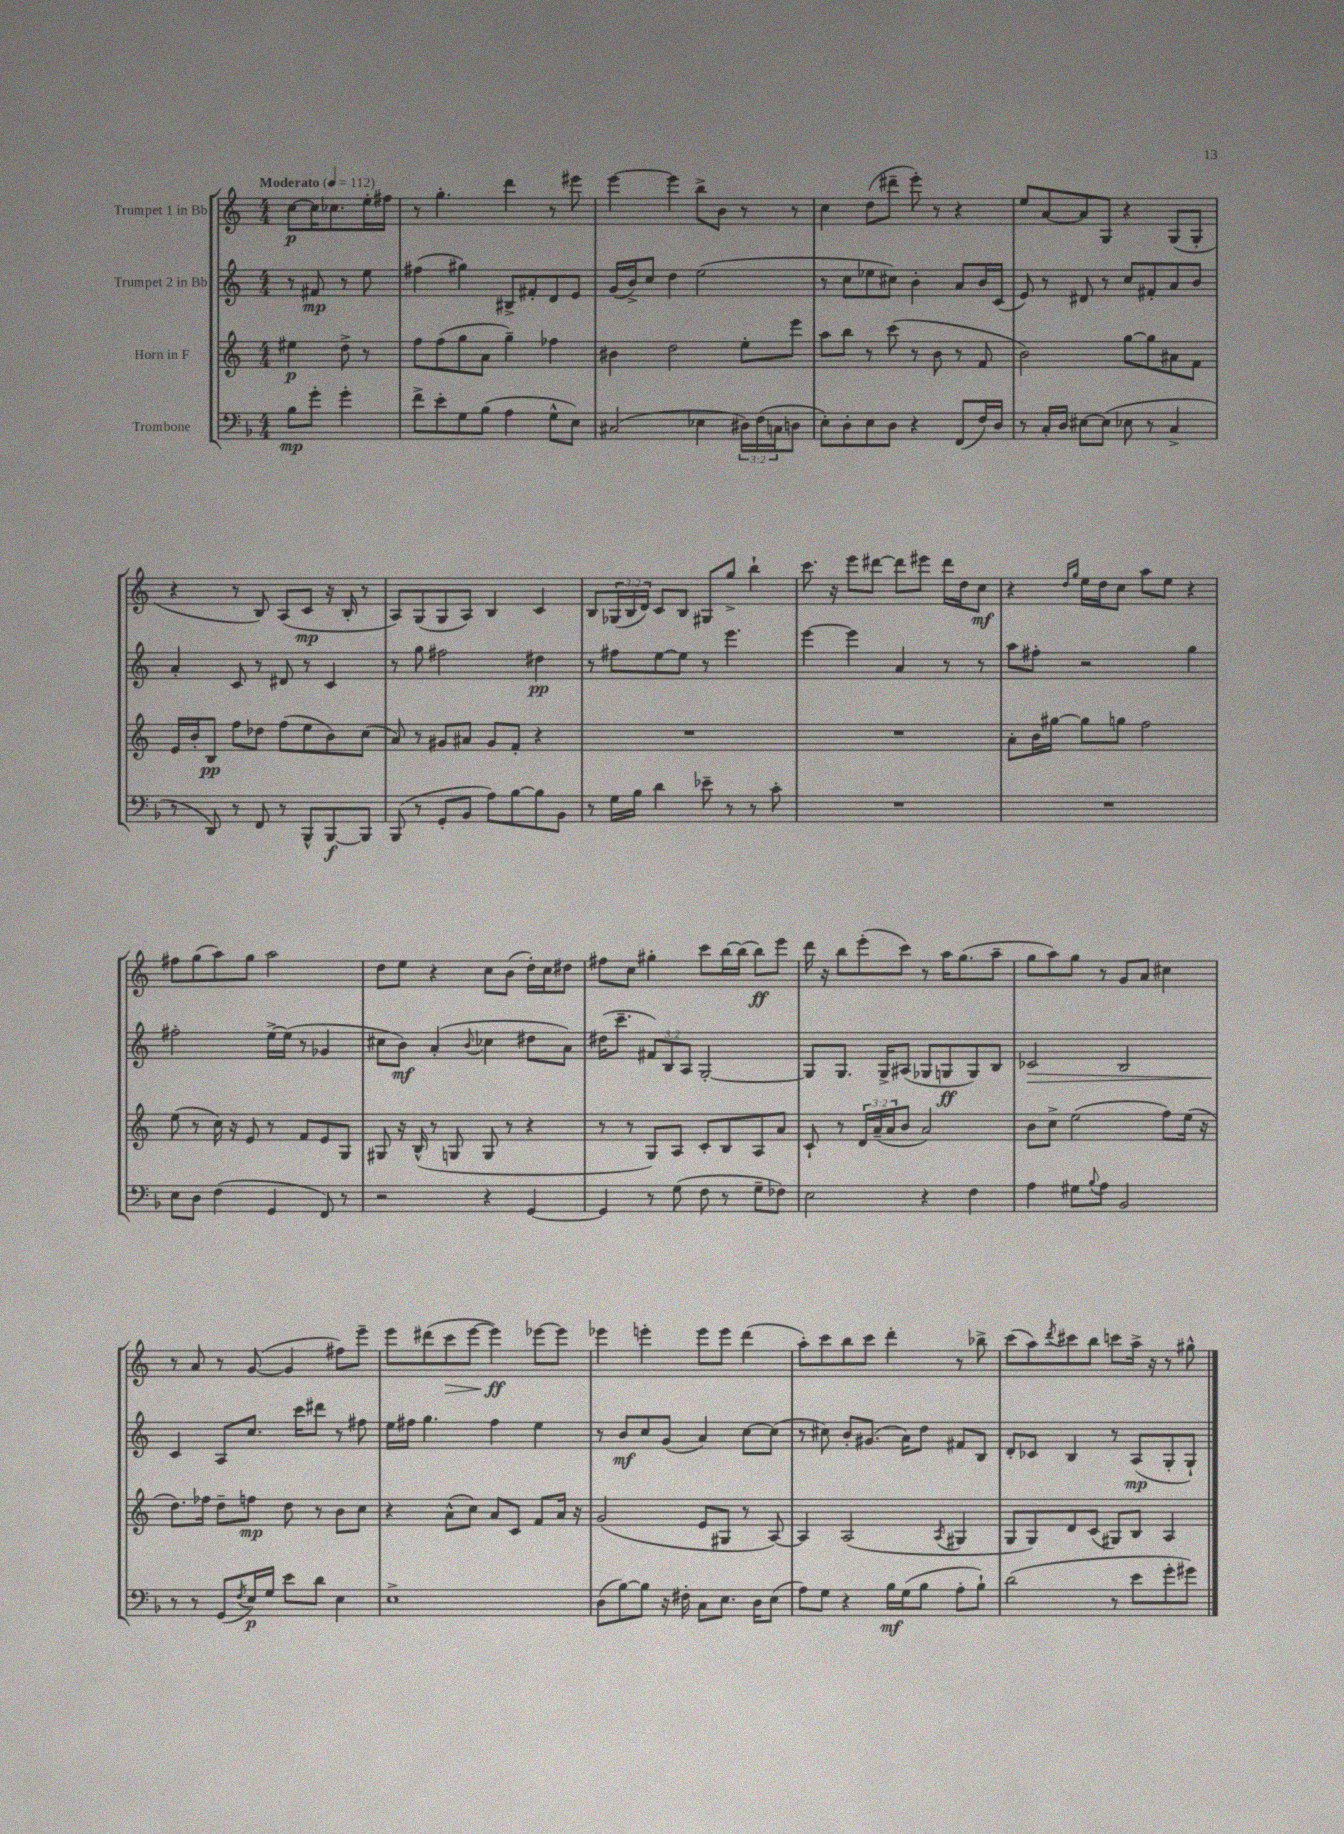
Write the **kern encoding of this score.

**kern	**kern	**kern	**kern
*staff4	*staff3	*staff2	*staff1
*clefF4	*clefG2	*clefG2	*clefG2
*k[b-]	*k[]	*k[]	*k[]
*M4/4	*M4/4	*M4/4	*M4/4
*MM112	*MM112	*MM112	*MM112
8B-	4ee#	8r	[8cc
8g'	.	8f#	16cc]
.	.	.	8.cc-
4g'	8dd^	8r	.
.	8r	8ee	16ee'
.	.	.	16ff#
=	=	=	=
8f^	8ff	(4ff#	8r
8e'	(8ff	.	4.gg'
8G	8gg	4gg#)	.
(8B-	8a	.	.
4A	4gg~)	8B#^	4ddd
.	.	8f#'	.
8G^^	4ff-	8d	8r
8E)	.	8e	8eee#
=	=	=	=
(2C#	4b#	(16g	[4eee
.	.	16b^)	.
.	.	8cc	.
.	2dd	4dd	4eee]
4E-	.	(2ee	8bb^
.	.	.	8b
24D#)	8ee'	.	8r
(24F	.	.	.
24C	.	.	.
8D	8eee	.	8r
=	=	=	=
8E')	8aa	8r	4cc
8D'	8bb	8cc	.
8E	8r	8ee-	(8dd
8D	(8ccc	8cc#)	8ddd#~
4r	8r	4b'	8eee')
.	8b	.	8r
(8FF	8r	8a	4r
16F)	8f	16b	.
16D	.	(16c	.
=	=	=	=
8r	2b)	8e)	8ee
16C'	.	8r	[8a
16D	.	.	.
[8E#	.	8d#	8a]
(8E#]	.	8r	8G
8E-	[8gg	8cc	4r
8r	8gg]	8f#'	.
4C^	8a#	8a	(8G
.	8f	8b	8G'
=	=	=	=
8r	16e	4a'	4r
.	16b'	.	.
8DD)	8B	.	.
8r	8ff	8c	8r
8FF	8dd-	8r	8B)
8r	(8ff	8d#	(8A
8BBB-^^	8ee	8r	8c
[8BBB-	8b)	4c	16r
.	.	.	16B'
8BBB-]	(8cc	.	8r
=	=	=	=
(8BBB-	8a)	8r	8A)
8r	8r	8gg	(8G
8GG'	8g#	2ff#	8G
8BB-	8a#	.	8A)
8A)	8g#	.	4B
[8B-	8f'	.	.
8B-]	4r	4dd#	4c
8BB-	.	.	.
=	=	=	=
8r	1r	8r	8B
16G	.	8ff#	(24G-
.	.	.	24B
16B-	.	.	.
.	.	.	24d)
4d	.	[8ee	8c
.	.	8ee]	8B
8e-~	.	8r	8G#
8r	.	4.eee	8gg^
8r	.	.	4bb`
8c'	.	.	.
=	=	=	=
1r	1r	[4eee	8.ccc
.	.	.	16r
.	.	4eee]	8eee
.	.	.	[8ddd#
.	.	4a	8ddd#]
.	.	.	8eee#
.	.	8r	16ddd#
.	.	.	16dd
.	.	8r	8cc
=	=	=	=
1r	8a'	8aa	4r
.	16b	8ff#'	.
.	[16gg#	.	.
.	.	.	16qqdd
.	.	.	16qqgg
.	8gg#]	2r	16ee
.	.	.	16dd
.	8gg	.	8cc
.	2ff	.	8aa
.	.	.	8ee
.	.	4gg	4r
=	=	=	=
8E	(8ee	2ff#'	8ff#
8D	8r	.	(8gg
(4F	16cc)	.	8aa)
.	16r	.	.
.	8e	.	8gg
4GG	8r	[16ee^	2aa
.	.	(16ee]	.
.	8f	8r	.
8FF)	8e	4g-	.
8r	8G	.	.
=	=	=	=
2r	8G#	8cc#	8dd
.	16r	8b)	8ee
.	(16B^^	.	.
.	8r	(4a'	4r
.	8G	.	.
.	.	8qqb	.
4r	8G	4cc-	8cc
.	8r	.	(8b
[4GG	4r	8dd#	16dd')
.	.	.	16cc
.	.	8a)	8dd#
=	=	=	=
4GG]	8r	(16dd#	8ff#
.	.	8.ccc~	.
.	8r	.	8cc
8r	8G)	12f#)	4gg#'
.	.	12B	.
(8G	8A	.	.
.	.	12A	.
8F	8c'	[2G'	8ccc
8r	8B	.	[16bb
.	.	.	(16bb]
8G~	8A	.	8bb)
8F-)	8a	.	8eee
=	=	=	=
2E	8c`	8G]	16ddd
.	.	.	16r
.	8r	8.G	8bb
.	24d	.	(8eee'
.	(24a~	.	.
.	.	16G^	.
.	24a	.	.
.	8b	(8A#	8ccc)
4r	2a)	8G-	8r
.	.	8G	16aa
.	.	.	(8.gg
4F	.	8G)	.
.	.	8B	8aa~
=	=	=	=
4A	8b	2c-	8gg
.	8cc^	.	8aa)
8G#	(2ee	.	8gg
8qqB-	.	.	.
8A	.	.	8r
2BB-	.	2B	8g
.	.	.	8a
.	8ff)	.	4cc#
.	(16ee	.	.
.	16r	.	.
=	=	=	=
8r	8.dd)	4c	8r
8r	.	.	8a
.	16ff-	.	.
(8GG	8dd~	8A	8r
8qF	.	.	.
16E)	8ff	8.cc	([8g
16G	.	.	.
8e	8dd	.	4g]
.	.	16ccc	.
8d	8r	8ddd#	.
4E	8b	8r	8ff#)
.	8cc	8ff#	8eee~
=	=	=	=
1E^	4r	16ee	8eee
.	.	16ff#	.
.	.	4.gg	(8ddd#
.	(8a^^	.	8ccc
.	8cc)	.	[8eee
.	8a	4ff#	4eee])
.	8c	.	.
.	8f	4ee	[8eee-
.	16a	.	8eee-]
.	16r	.	.
=	=	=	=
(8D	(2g	8r	4eee-
[8B-)	.	8b	.
8B-]	.	8cc	4eee'
16r	.	(8g	.
16F#'	.	.	.
8C	8e	4a)	8eee
8.E	8G#	.	8eee
.	8r	[8cc	(4ddd
16D	.	.	.
(8E	[8A)	(8cc]	.
=	=	=	=
8A)	4A]	8r	8aa')
8G	.	8cc#)	8ccc
4r	(2A	8b'	8bb
.	.	(8.g#	8ccc
16B-	.	.	4ddd'
(16G	.	16a)	.
8B-	.	8dd	.
.	8qA	.	.
8A'	4G#	8f#	8r
8B-`)	.	8B	8bb-^
=	=	=	=
(2d	8G	8d'	(8ccc
.	8G)	8c-	8aa)
.	.	.	8qddd
.	8d	4B	8ccc#
.	(8c	.	8bb
8r	8G#)	8r	8ccc
8e	8B	(8A	16aa^
.	.	.	16r
8g'	4A	8G'	8r
8g#)	.	8G`)	8gg#^^
==	==	==	==
*-	*-	*-	*-
